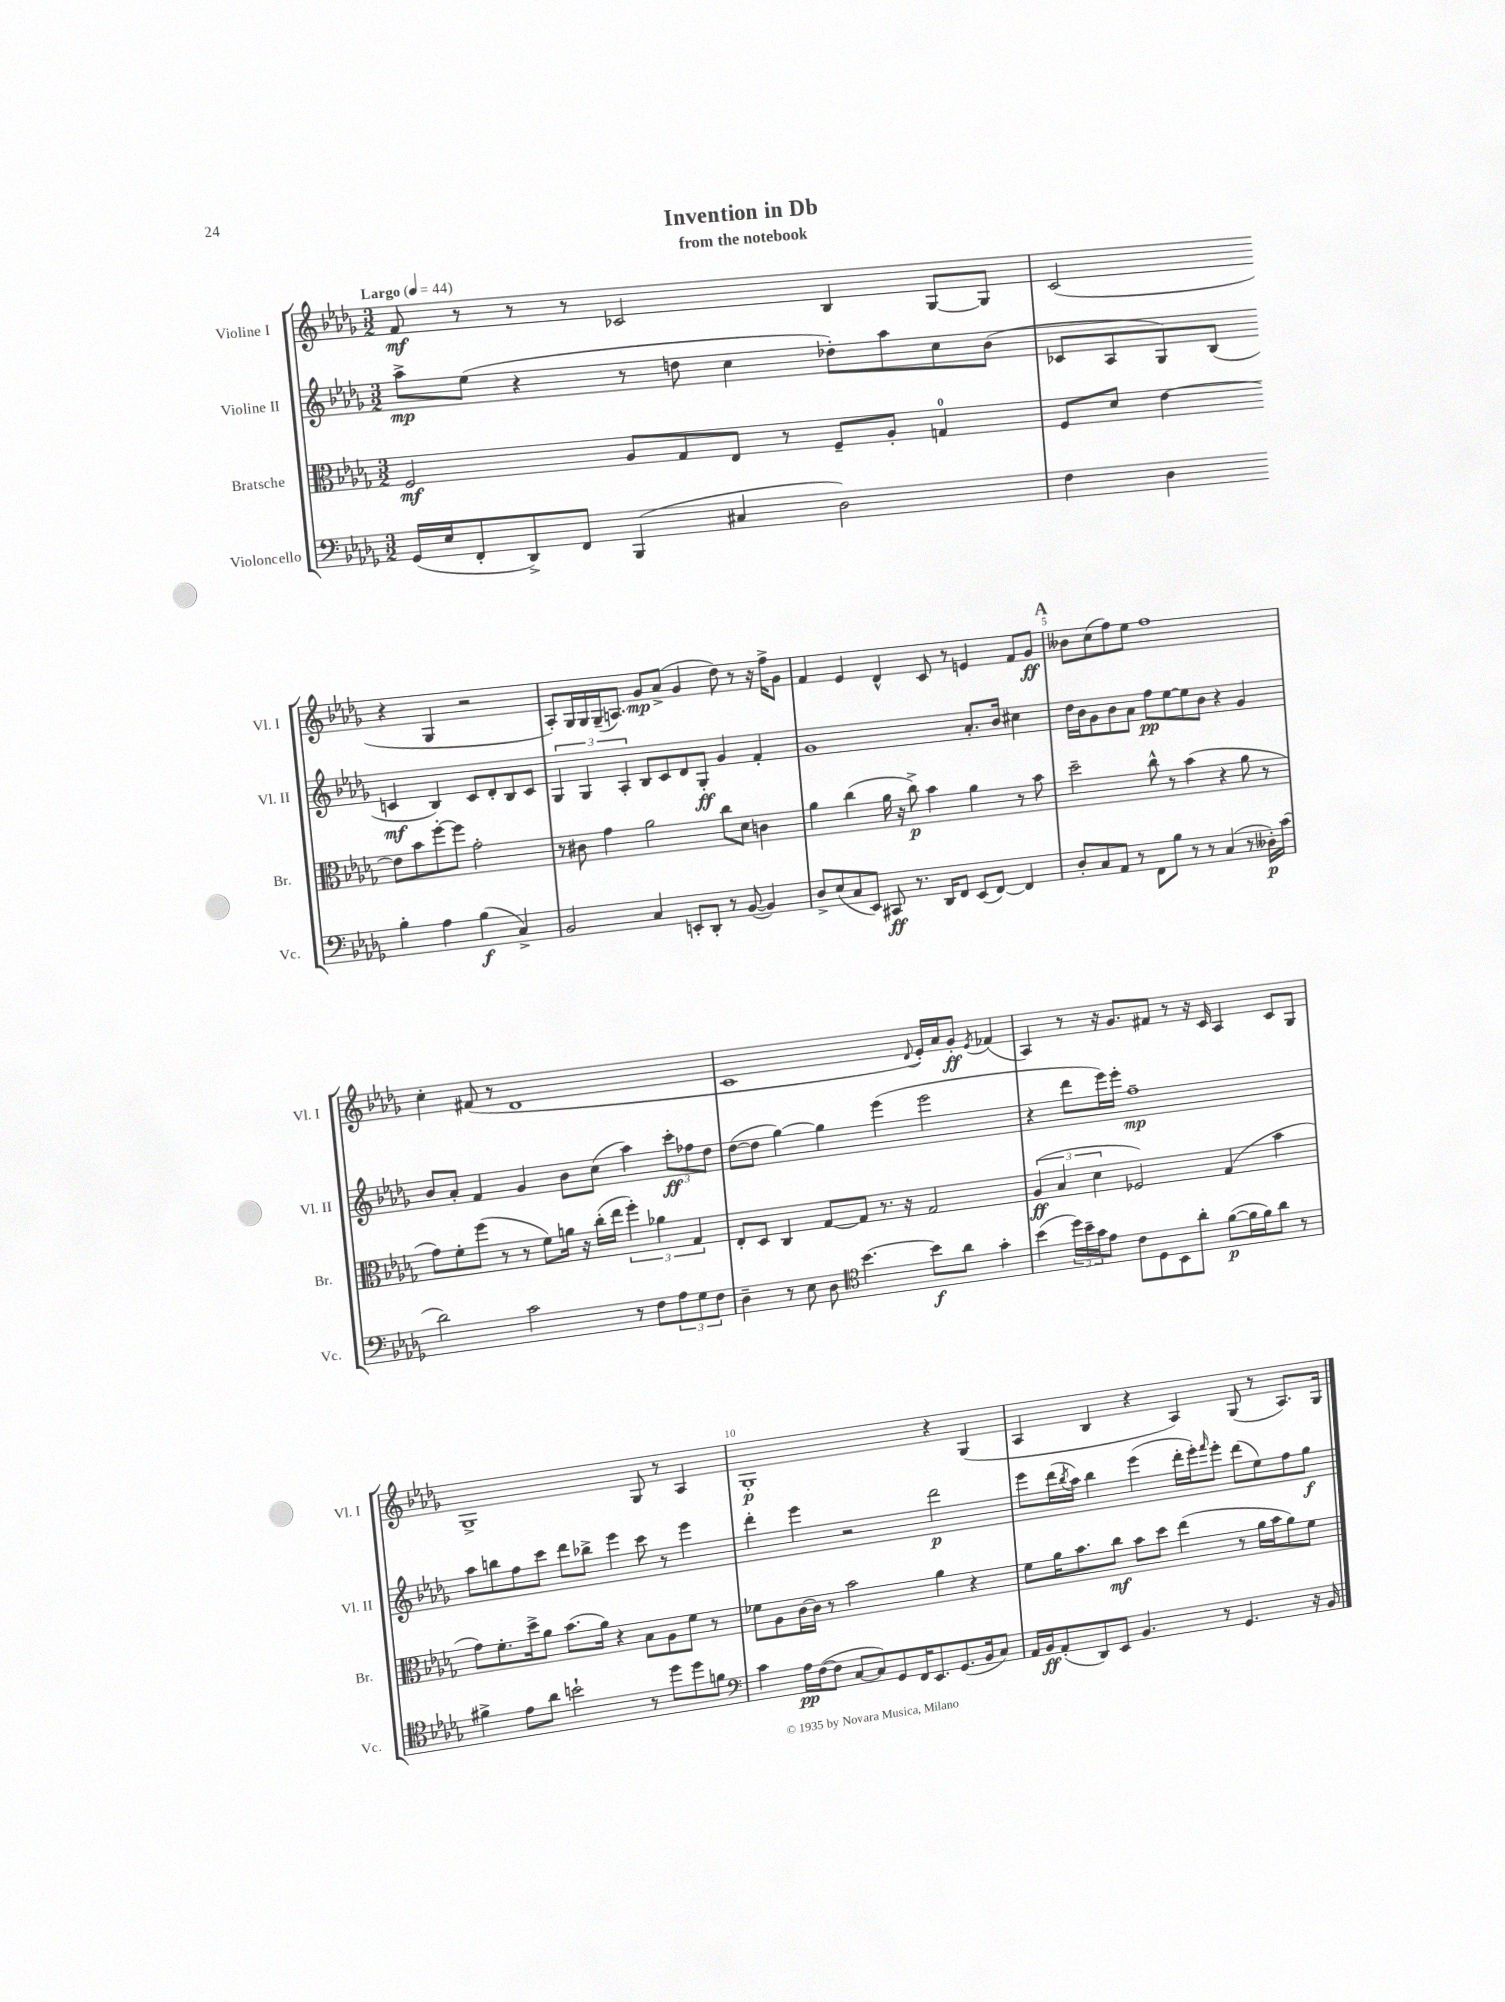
\header { title = "Invention in Db" subtitle = "from the notebook" }
<<
\new StaffGroup <<
\new Staff = "s0" \with { instrumentName = "Violine I" shortInstrumentName = "Vl. I" } {
    \clef treble \key des \major \numericTimeSignature \time 3/2 \tempo "Largo" 4 = 44
    f'8\mf r8 r8 r8 ces'2 bes4 ges8~ ges8 |
    c'2( r4 ges4 r2 |
    aes8-.) ges16 ges16 ges16--( a8.) ges'8\mp aes'8->( ges'4 des''8) r8 r16 f''16-> ges'8 |
    f'4 ees'4 des'4-^ c'8 r8 e'4 f'8 ges'8\ff |
    \mark \markup { \bold "A" } beses'8 c''8( f''8) ees''8 f''1 |
    c''4-. fis'8( r8 des'1 |
    c'1 \appoggiatura { des'8 } ees'16-.) aes'16 ges'8-.\ff \acciaccatura { ees'8 } fes'4( |
    aes4) r8 r16 ges'8. fis'8 r8 r16 c'16 aes4 c'8 ges8 |
    ges1-> ges8 r8 aes4 |
    ges1-.\p r4 ges4( |
    aes4 bes4 r4 aes4) ges8( r8 aes8.) ges16 \bar "|." |
}
\new Staff = "s1" \with { instrumentName = "Violine II" shortInstrumentName = "Vl. II" } {
    \clef treble \key des \major \numericTimeSignature \time 3/2
    aes''8->\mp ees''8( r4 r8 d''8 c''4 des''8-.) aes''8 c''8 bes'8( |
    ces'8 aes8 ges8) bes8( c'4\mf bes4) c'8 des'8-. bes8 c'8 |
    \tuplet 3/2 { ges4 ges4 aes4-. } bes8 c'8 des'8 ges8-.\ff ges'4 f'4-. |
    ges'1 aes'8.-. bes'16 cis''4 |
    \mark \markup { \bold "A" } des''16 bes'16 ges'8 bes'8 aes'8 f''8\pp ees''8~ ees''8 bes'8 r4 ges'4 |
    bes'8 aes'8-. f'4 ges'4 bes'8 c''8( aes''4) \tuplet 3/2 { c'''8-.\ff fes''8 des''8 } |
    des''8~( des''8 ges''4~) ges''4 ees'''4( ees'''2 |
    r4 des'''8 ees'''16) ees'''16-. f''1--\mp |
    aes''8 b''8 f''8 c'''8 des'''8 bes''8-> ees'''4 c'''8 r8 ees'''4 |
    des'''4-. ees'''4 r2 des'''2\p |
    ees'''8 des'''16( \acciaccatura { bes''8 } aes''16) bes''4 ees'''4( des'''16-. ees'''16-.) \grace { f'''16 } ees'''8-. des'''8( ees''8) f''8 ges''8\f \bar "|." |
}
\new Staff = "s2" \with { instrumentName = "Bratsche" shortInstrumentName = "Br." } {
    \clef alto \key des \major \numericTimeSignature \time 3/2
    f2\mf aes8 ges8 ees8 r8 f8-- aes8-. g4-0 |
    f8 des'8 ees'4~ ees'8 bes'8 f''8~-. f''8 ges'2-. |
    r8 cis'8 ges'4 aes'2 c''8 des'8 c'4 |
    aes'4 c''4( aes'16 r16 c''8->\p) bes'4 aes'4 r8 bes'8 |
    \mark \markup { \bold "A" } des''2-- c''8-^ r8 bes'4( r4 aes'8 r8 |
    ges'8) f'8-. f''8( r8 r8 f'8) a'16 r16 c''16-.( ees''16 \tuplet 3/2 { f''4-.) aes'4 ges4 } |
    ees8-. des8 c4 ges8~ ges8 r8. r16 ges2 |
    \tuplet 3/2 { aes4\ff( bes4 des'4 } fes2) ges4( bes'4 |
    ges'8) f'8.-. des''16-> aes'8 bes'8.( aes'16) r4 bes8 aes8 f'8 r8 |
    fes'8 aes8 c'16~ c'16 r8 bes'2 aes'4 r4 |
    f'8 aes'16 bes'8. c''8\mf bes'8 des''8 ees''4( r8 aes'16 bes'16 aes'8) f'8 \bar "|." |
}
\new Staff = "s3" \with { instrumentName = "Violoncello" shortInstrumentName = "Vc." } {
    \clef bass \key des \major \numericTimeSignature \time 3/2
    ges,16( ees16 f,8-. des,8->) f,8 bes,,4( cis4 des2) |
    f4 des4 bes4-. aes4 bes4\f( c4->) |
    bes,2 c4 e,8-. des,8-. r8 bes,8~( bes,4) |
    des8-> ees8( c8 ees,8) cis,8\ff r8. des,16 f,8 ees,8( f,8~) f,4 |
    \mark \markup { \bold "A" } des8-. c8 aes,8 r8 f,8 bes8 r8 r8 c4( r8 deses16-.\p) c'16( |
    des'2) c'2 r8 f8 \tuplet 3/2 { aes8 ges8 f8 } |
    des4-- r8 ees8 des8 \clef tenor bes'4.~ bes'8\f aes'8 ges'4-. |
    bes'4( \tuplet 3/2 { des''16) bes'16-- ges'16 } ees'8 c'8 des8 bes,8 aes'8-. f'8~\p( f'16 f'16) aes'8 r8 |
    fis'4-> ees'8 aes'8 b'2-! r8 des''8 des''8 f'8 |
    \clef bass c'4 aes16\pp f16~( f8 c8~ c8) ges,8 f,16 ees,8. ges,8.( bes,16 c8) |
    aes,16 bes,16\ff aes,8-.( des,8) ees,8 bes,4. r8 ges,4. r16 bes,16 \bar "|." |
}
>>
>>
\layout { \context { \Score \override BarNumber.break-visibility = ##(#f #t #t) barNumberVisibility = #(every-nth-bar-number-visible 5) } }
